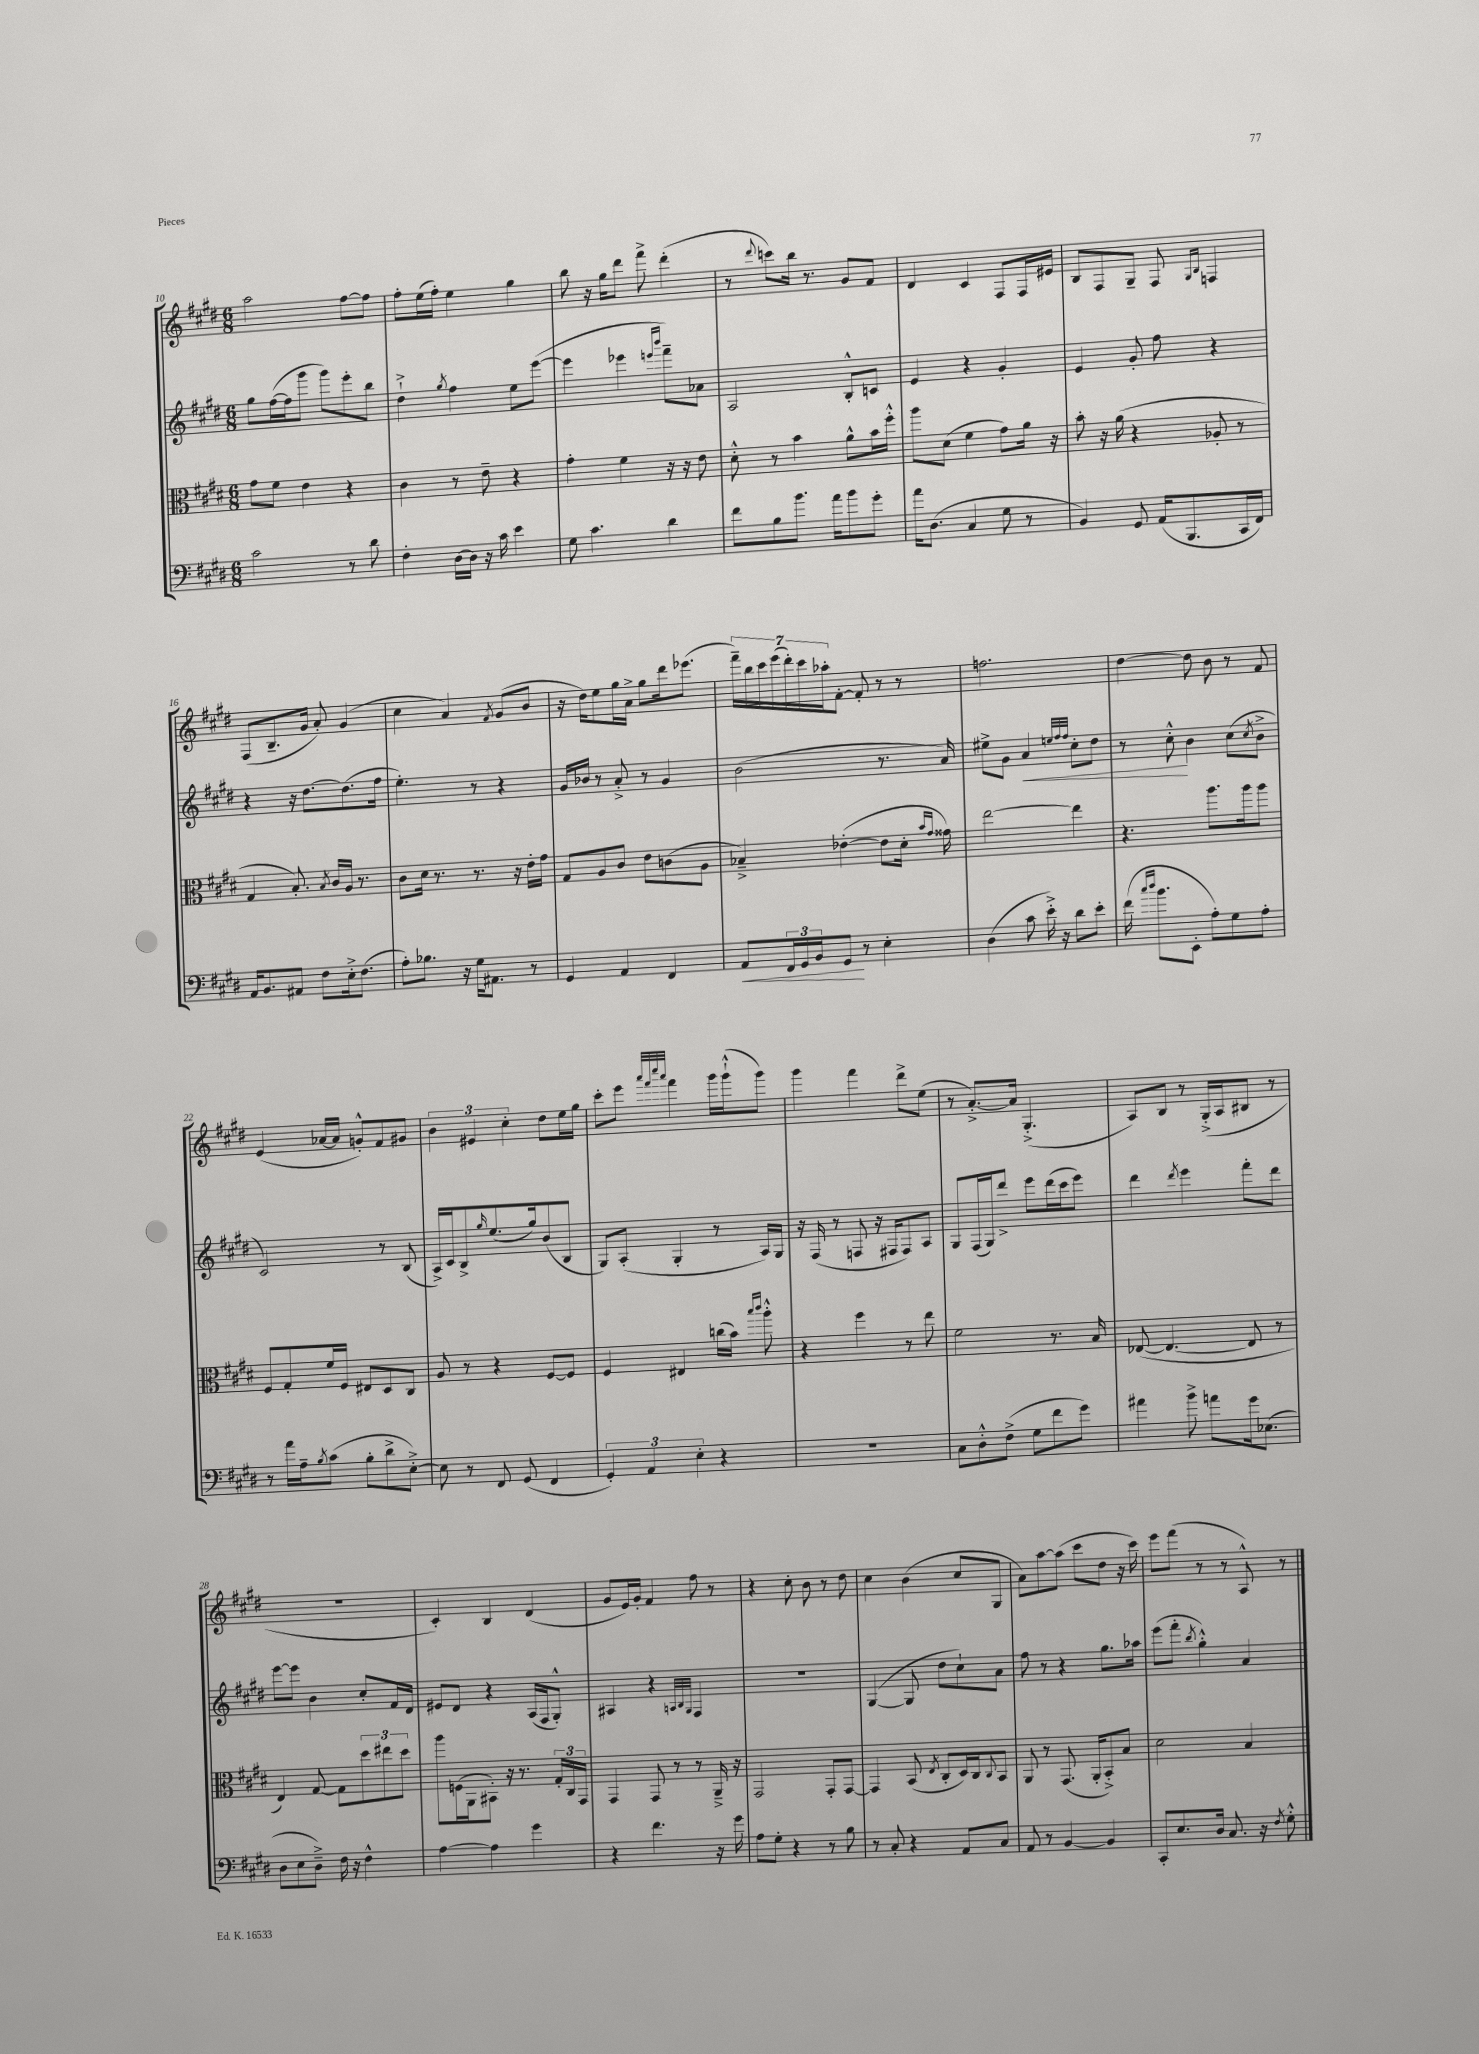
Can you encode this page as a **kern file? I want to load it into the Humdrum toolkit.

**kern	**kern	**kern	**kern
*staff4	*staff3	*staff2	*staff1
*clefF4	*clefC3	*clefG2	*clefG2
*k[f#c#g#d#]	*k[f#c#g#d#]	*k[f#c#g#d#]	*k[f#c#g#d#]
*M6/8	*M6/8	*M6/8	*M6/8
2c#\	8g#\L	8gg#\L	2aa\
.	8f#\J	([16ff#\L	.
.	.	16ff#\]J	.
.	4e\	8ggg#\J	.
.	.	8ggg#\L)	.
8r	4r	8eee'\	[8ff#\L
8d#\	.	8bb\J	8ff#\]J
=	=	=	=
4F#'\	4c#\	4dd#`^\	8ff#'\L
.	.	.	(16ee\L
.	.	.	16ff#'\JJ)
.	.	8qgg#/	.
[16D#\LL	8r	4ff#\	4ee\
16D#\]JJ	.	.	.
16r	8e~\	.	.
16c#\	.	.	.
4e\	4r	8ee\L	4gg#\
.	.	([8eee\J	.
=	=	=	=
8G#\	4g#'\	4eee\]	8bb\
4.c#\	.	.	16r
.	.	.	16gg#\LK
.	4f#\	4eee-\	8ddd#\J
.	.	.	8fff#^\
.	.	16qqeee/LL	.
.	.	16qqbbb/JJ	.
4d#\	16r	8fff#~\L)	(4ddd#'\
.	16r	.	.
.	8e\	8a-\J	.
=	=	=	=
8f#\L	8d#'^^\	2A/	8r
.	.	.	8qqddd#/
8B\	8r	.	8ccc\L)
8.b\J	4b\	.	16bb\Jk
.	.	.	8.r
16a\LK	.	.	.
8b\	8a^^\L	8B'^^/L	8g#/L
8g#'\J	16b\L	8c/J	8f#/J
.	16ff#'^^\JJ	.	.
=	=	=	=
16a\LK	8aa\L	4e/	4d#/
(8.D#\J	.	.	.
.	(8d#\J	.	.
4C#/	4f#\	4r	4c#/
8G#\	8g#\L)	4g#'/	8F#/L
8r	16a\Jk	.	16F#/L
.	16r	.	16e#/JJ
=	=	=	=
4BB/)	8b'\	4e/	8B/L
.	16r	.	8F#/
.	(16a\	.	.
8GG#/	4r	8g#'/	8G#~/J
(16AA/LK	.	8ff#\	8F#/
8.BBB/	.	.	.
.	.	.	16qqG#/LL
.	.	.	16qqB/JJ
.	8A-'/	4r	4F/
16CC#/L	8r	.	.
16FF#/JJ)	.	.	.
=	=	=	=
16AA/LK	4G#/	4r	(8F#/L
8.BB/	.	.	.
.	.	.	8.B~/
8AA#/J	8.B'/)	16r	.
.	.	[8.dd#\L	16g#/Jk
8F#\L	.	.	8a'/)
.	8qB/	.	.
.	16c#/LL	.	.
16E'^\k	16A/JJ	(8.dd#\]	(4g#/
(8.F#\J	8.r	.	.
.	.	16ff#\Jk	.
=	=	=	=
8A'\L)	8c#\L	4.ee'\)	4cc#\
8.B-\J	16d#\Jk	.	.
.	8.r	.	.
.	.	.	4a/)
16r	.	.	.
16G#\LK	8.r	8r	.
8.AA#\J	.	.	.
.	.	.	8qf#/
.	.	4r	(8g#/L
.	16r	.	.
8r	16e'\LL	.	8b/J
.	16g#\JJ	.	.
=	=	=	=
4GG#/	8G#/L	16g#/LL	16r
.	.	16b-/JJ	16dd#\LK)
.	8A/	8r	8ee\
4AA/	8c#/J	8a'^/	16gg#\L
.	.	.	16a^\JJ
.	8e\L	8r	8gg#\L
4FF#/	(8c\	4g#/	16ddd#\k
.	.	.	(8.eee-\J
.	8A\J	.	.
=	=	=	=
8AA/L	4B-~^/)	(2b\	28fff#~\LL)
.	.	.	28bb\
.	.	.	28ccc#\
.	.	.	(28eee\
24FF#/L	.	.	.
.	.	.	28ddd#'\)
24GG#/	.	.	.
.	.	.	28ccc#\
24BB/J	.	.	.
.	.	.	28aa-'\J
8GG#/J	([4e-'\	.	[8f#'\J
8r	.	.	8f#'/]
4E'\	8e-\]L	8.r	8r
.	16d#'\Jk	.	8r
.	16qqb/LL	.	.
.	16qqg#/JJ	.	.
.	16g##\)	16a/)	.
=	=	=	=
(4D#\	[2ee\	8ee#^\L	2.ff\
.	.	8g#\J	.
8c#\	.	4a/	.
16e'^\)	.	.	.
16r	.	.	.
.	.	32qqee/LLL	.
.	.	32qqff#/	.
.	.	32qqff#/JJJ	.
8d#\L	4ee\]	8cc#'\L	.
8e'\J	.	8dd#\J	.
=	=	=	=
(16f#\	4.r	8r	[4dd#\
16qqcc#/LL	.	.	.
16qqdd#/JJ	.	.	.
8.b\L	.	.	.
.	.	8cc#'^^\	.
8EE'\J	.	4b\	8dd#\]
8A'\L)	8.aa\L	.	8b\
8G#\	.	(8cc#\L	8r
.	16aa\k	.	.
.	.	8qcc#/	.
8A'\J	8aa\J	8b^\J	8f#/
=	=	=	=
8r	8F#/L	2c#/)	(4e/
16a\LL	8G#'/	.	.
16A~\J	.	.	.
8qB/	.	.	.
(8c#\J	16f#/L	.	[16a-/LL
.	16F#/JJ	.	16a-/]JJ
8B'\L	8E#/L	.	8g'^^/L)
8d#^\	8D#/	8r	8f#/
[8E'^\J)	8C#/J	(8B/	8g#/J
=	=	=	=
8E\]	8A/	16A^/LL)	6b\
.	.	16c#/J	.
8r	8r	8B^/	.
.	.	.	6e#/
.	.	16qqgg#/	.
8FF#/	4r	(8.ee/	.
.	.	.	6cc#'\
(8GG#/	.	.	.
.	.	16gg#/k)	.
4FF#/	[8F#/L	(8b/	8dd#\L
.	8F#/]J	8B/J	16ee\L
.	.	.	16gg#\JJ
=	=	=	=
6GG#'/)	4F#/	8G#/L)	8ccc#'\L
.	.	(8A'/J	8eee\J
6AA/	.	.	.
.	.	.	32qqaaa/LLL
.	.	.	32qqfff#/
.	.	.	32qqcccc#/
.	.	.	32qqaaa/JJJ
.	4E#/	4G#'/	4fff#\
6E'\	.	.	.
4r	(16cc\LL	8r	16ggg#\LL
.	16b\JJ)	.	(16ggg#`^^\J
.	16qqbb/LL	.	.
.	16qqccc#/JJ	.	.
.	8aa'^^\	16A/LL)	8ggg#\J)
.	.	16G#/JJ	.
=	=	=	=
2.r	4r	16r	4ggg#\
.	.	(16F#/	.
.	.	8r	.
.	4ff#\	8F/	4fff#\
.	.	16r	.
.	.	16F#/LK	.
.	8r	8F#/)	8ddd#^\L
.	8ee\	8A/J	(8ee\J
=	=	=	=
8C#\L	2f#\	8G#/L	8r
8D#'^^\	.	(16F#/L	[8.a'^/L)
.	.	16G#/J)	.
(8F#^\J	.	8ddd#^/J	.
.	.	.	16a/]Jk
8G#\L	.	8eee\L	(4.G#'^/
8f#\	8.r	(16ddd#\L	.
.	.	16ccc#\J	.
8g#\J)	.	8eee\J)	.
.	16B/	.	.
=	=	=	=
4a#\	([8E-/	4ddd#\	8A/L)
.	4.E-/_	.	8B/J
.	.	8qddd#/	.
8b^\	.	4eee\	8r
8a\L	.	.	(16G#'^/LL
.	.	.	16A/J
16g#\k	8E-/]	8fff#'\L	8B#/J
(8.E-\J	.	.	.
.	8r	8ddd#\J	8r
=	=	=	=
8D#\L	4E/)	[8eee\L	2.r
8E\	.	8eee\]J	.
8D#~^\J)	[8G#/	4b\	.
16F#\	8G#\]L	.	.
16r	.	.	.
4F#^^\	12dd#\	8cc#'/L	.
.	12ee#\	.	.
.	.	16f#/L	.
.	12dd#\J	.	.
.	.	16d#/JJ	.
=	=	=	=
[4A\	8aa\L	8e#/L	4c#'/)
.	(16F\L	8d#/J	.
.	16AA\J	.	.
4A\]	8BB#'\J)	4r	4B/
.	16r	.	.
.	8.r	.	.
4g#\	.	(16A/LL	(4d#/
.	.	16F#/J	.
.	24G#'/LL	8G#'^^/J)	.
.	24C#/	.	.
.	24GG#/JJ	.	.
=	=	=	=
4r	4GG#/	4A#/	8g#/L
.	.	.	16e/L)
.	.	.	16g#'/JJ
4.f#\	8GG#/	4r	4f#/
.	8r	.	.
.	.	32qqA/LLL	.
.	.	32qqB/	.
.	.	32qqG#/JJJ	.
.	8r	4F#/	8ff#\
16r	16AA~^/	.	8r
16g#\	16r	.	.
=	=	=	=
8A\L	2GG#/	2.r	4r
8G#'\J	.	.	.
4r	.	.	8cc#'\
.	.	.	8b\
8r	8GG#'/L	.	8r
8B\	[8GG#/J	.	8dd#\
=	=	=	=
8r	4GG#/]	([4G#/	4cc#\
8C#'/	.	.	.
4r	(8BB/	8G#/]	(4b\
.	8qE/	.	.
.	8C#'/L	8dd#\L	.
8AA/L	16D#/L)	8cc#`\)	8cc#/L
.	16C#/J	.	.
.	8qqC#/	.	.
8C#/J	8BB/J	8a\J	8G#/J
=	=	=	=
8AA/	8AA/	8ff#\	8a\L)
8r	8r	8r	[8aa\
[4BB/	(8.GG#/	4r	(8aa\]J
.	.	.	8ccc#\L
.	16AA'/LK	.	.
4BB/]	8BB'^/)	8.gg#\L	8dd#\J
.	8B/J	.	16r
.	.	16aa-\Jk	16ccc#\)
=	=	=	=
8CC#'/L	2d#\	(8eee\L	8eee\L
8.E/	.	8fff#'\J	(8fff#\J
.	.	8qbb/	.
.	.	4gg#'^^\)	8r
16D#/Jk	.	.	.
8.C#/	.	.	8r
.	4B/	4a/	8A^^/)
16r	.	.	.
8qF#/	.	.	.
8G#'^^\	.	.	8r
==	==	==	==
*-	*-	*-	*-
